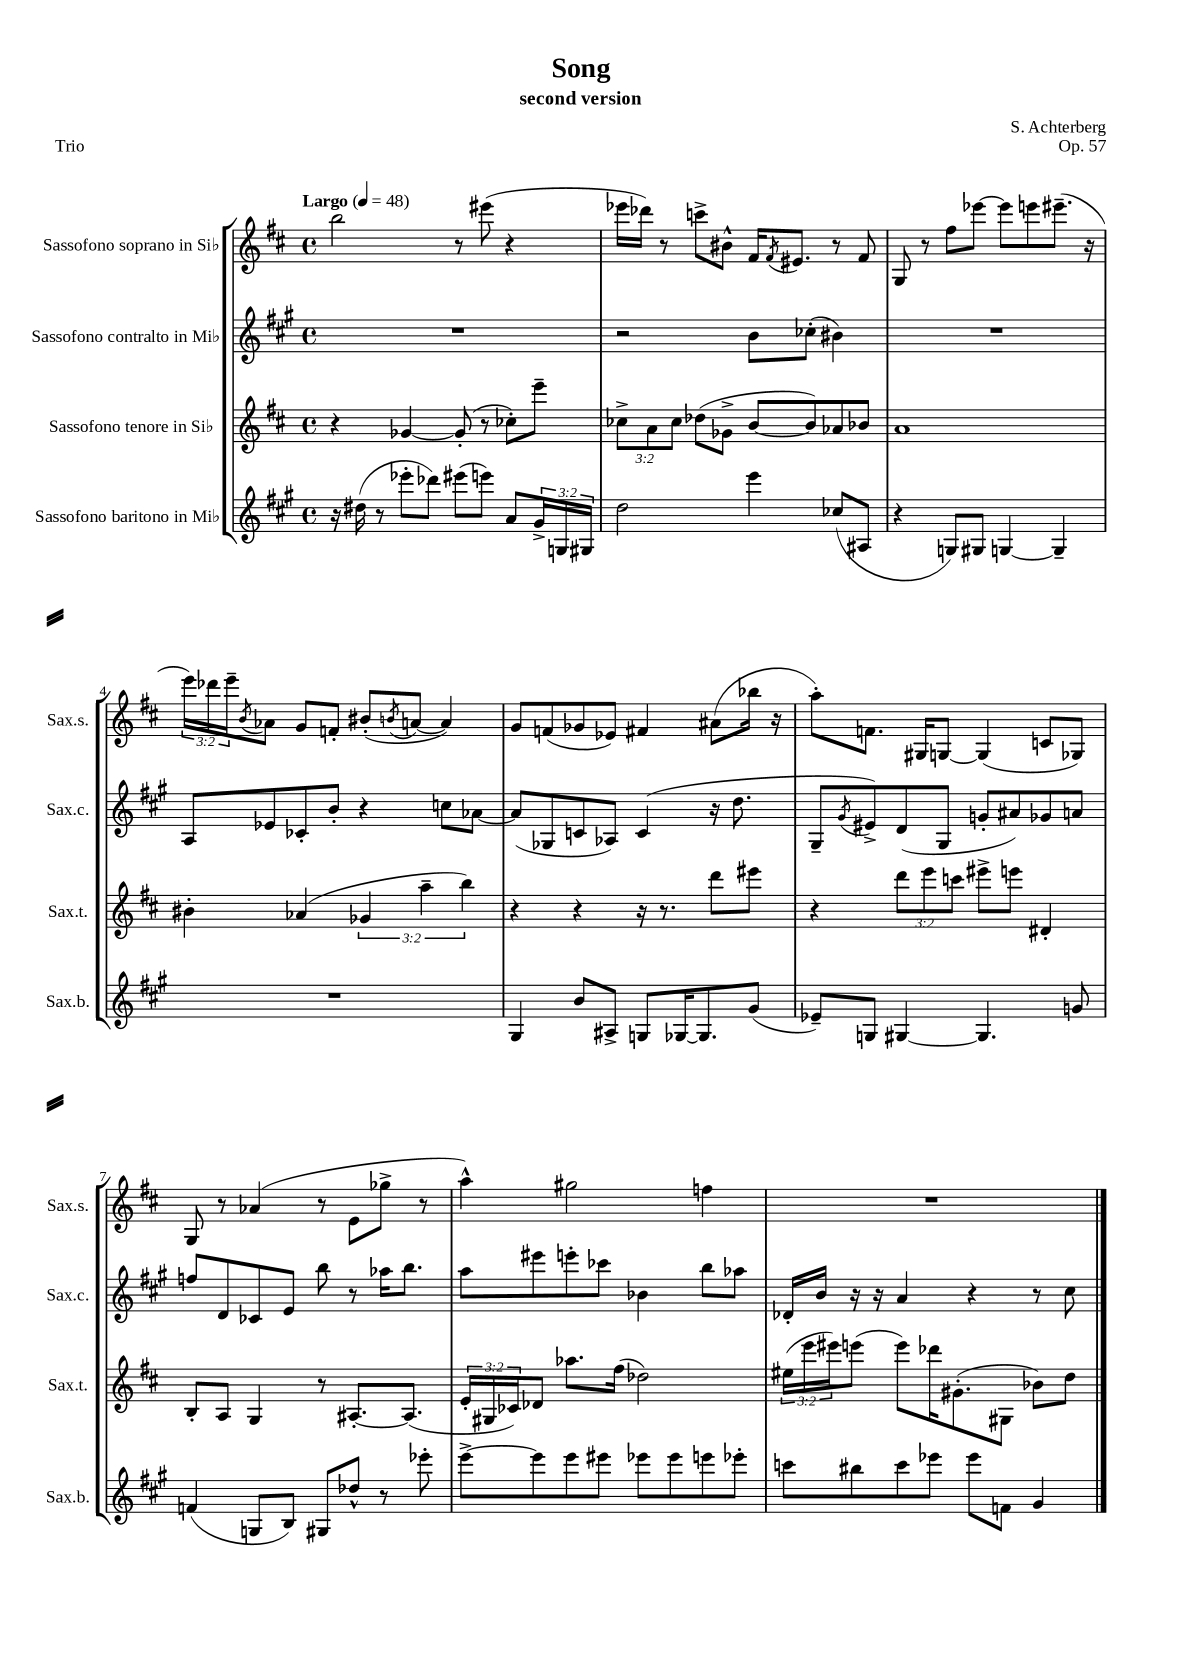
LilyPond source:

\header { title = "Song" composer = "S. Achterberg" subtitle = "second version" opus = "Op. 57" piece = "Trio" }
<<
\new StaffGroup <<
\new Staff = "s0" \with { instrumentName = "Sassofono soprano in Sib" shortInstrumentName = "Sax.s." } {
    \clef treble \key d \major \defaultTimeSignature \time 4/4 \override Staff.TupletNumber.text = #tuplet-number::calc-fraction-text \tempo "Largo" 4 = 48
    b''2 r8 eis'''8( r4 |
    ees'''16 des'''16) r8 c'''8-> bis'8-^ fis'16 \acciaccatura { fis'8 } eis'8. r8 fis'8 |
    g8 r8 fis''8 ees'''8~ ees'''8 e'''8 eis'''8.--( r16 |
    \tuplet 3/2 { e'''16) des'''16 e'''16-- } \acciaccatura { b'8 } aes'8 g'8 f'8-. bis'8-.( \acciaccatura { b'8 } a'8~ a'4) |
    g'8 f'8( ges'8 ees'8) fis'4 ais'8( bes''16 r16 |
    a''8-.) f'8. gis16 g8~ g4( c'8 ges8) |
    g8 r8 aes'4( r8 e'8 ges''8-> r8 |
    a''4-^) gis''2 f''4 |
    R1 \bar "|." |
}
\new Staff = "s1" \with { instrumentName = "Sassofono contralto in Mib" shortInstrumentName = "Sax.c." } {
    \clef treble \key a \major \defaultTimeSignature \time 4/4
    R1 |
    r2 b'8 ces''8-.( bis'4) |
    R1 |
    a8 ees'8 ces'8-. b'8-. r4 c''8 aes'8~ |
    aes'8( ges8 c'8 aes8) c'4( r16 d''8. |
    gis8-- \acciaccatura { gis'8 } eis'8->) d'8( gis8 g'8-. ais'8) ges'8 a'8 |
    f''8 d'8 ces'8 e'8 b''8 r8 aes''16 b''8. |
    a''8 eis'''8 e'''8-. ces'''8 bes'4 b''8 aes''8 |
    des'16-. b'16 r16 r16 a'4 r4 r8 cis''8 \bar "|." |
}
\new Staff = "s2" \with { instrumentName = "Sassofono tenore in Sib" shortInstrumentName = "Sax.t." } {
    \clef treble \key d \major \defaultTimeSignature \time 4/4 \override Staff.TupletNumber.text = #tuplet-number::calc-fraction-text
    r4 ges'4~ ges'8-.( r8 ces''8-.) e'''8-- |
    \tuplet 3/2 { ces''8-> a'8 ces''8 } des''8( ges'8-> b'8~ b'8) aes'8 bes'8 |
    a'1 |
    bis'4-. aes'4( \tuplet 3/2 { ges'4 a''4-- b''4) } |
    r4 r4 r16 r8. d'''8 eis'''8 |
    r4 \tuplet 3/2 { d'''8 e'''8 c'''8 } eis'''8-> e'''8 dis'4-. |
    b8-. a8 g4 r8 ais8.~-. ais8.( |
    \tuplet 3/2 { e'16-. gis16 ces'16) } des'8 aes''8. fis''16( des''2) |
    \tuplet 3/2 { eis''16( e'''16 eis'''16) } e'''8( e'''8) des'''16 gis'8.-.( gis8 bes'8) d''8 \bar "|." |
}
\new Staff = "s3" \with { instrumentName = "Sassofono baritono in Mib" shortInstrumentName = "Sax.b." } {
    \clef treble \key a \major \defaultTimeSignature \time 4/4 \override Staff.TupletNumber.text = #tuplet-number::calc-fraction-text
    r16 dis''16( r8 ees'''8-. des'''8) eis'''8( e'''8) a'8 \tuplet 3/2 { gis'16-> g16 gis16 } |
    d''2 e'''4 ces''8( ais8 |
    r4 g8) gis8 g4~ g4-- |
    R1 |
    gis4 b'8 ais8-> g8 ges16~ ges8. gis'8( |
    ees'8--) g8 gis4~ gis4. g'8 |
    f'4( g8 b8) gis8 des''8-^ r8 ees'''8-. |
    e'''8~-> e'''8 e'''8 eis'''8 ees'''8 ees'''8 e'''8 ees'''8-. |
    c'''8 bis''8 c'''8 ees'''8 ees'''8 f'8 gis'4 \bar "|." |
}
>>
>>
